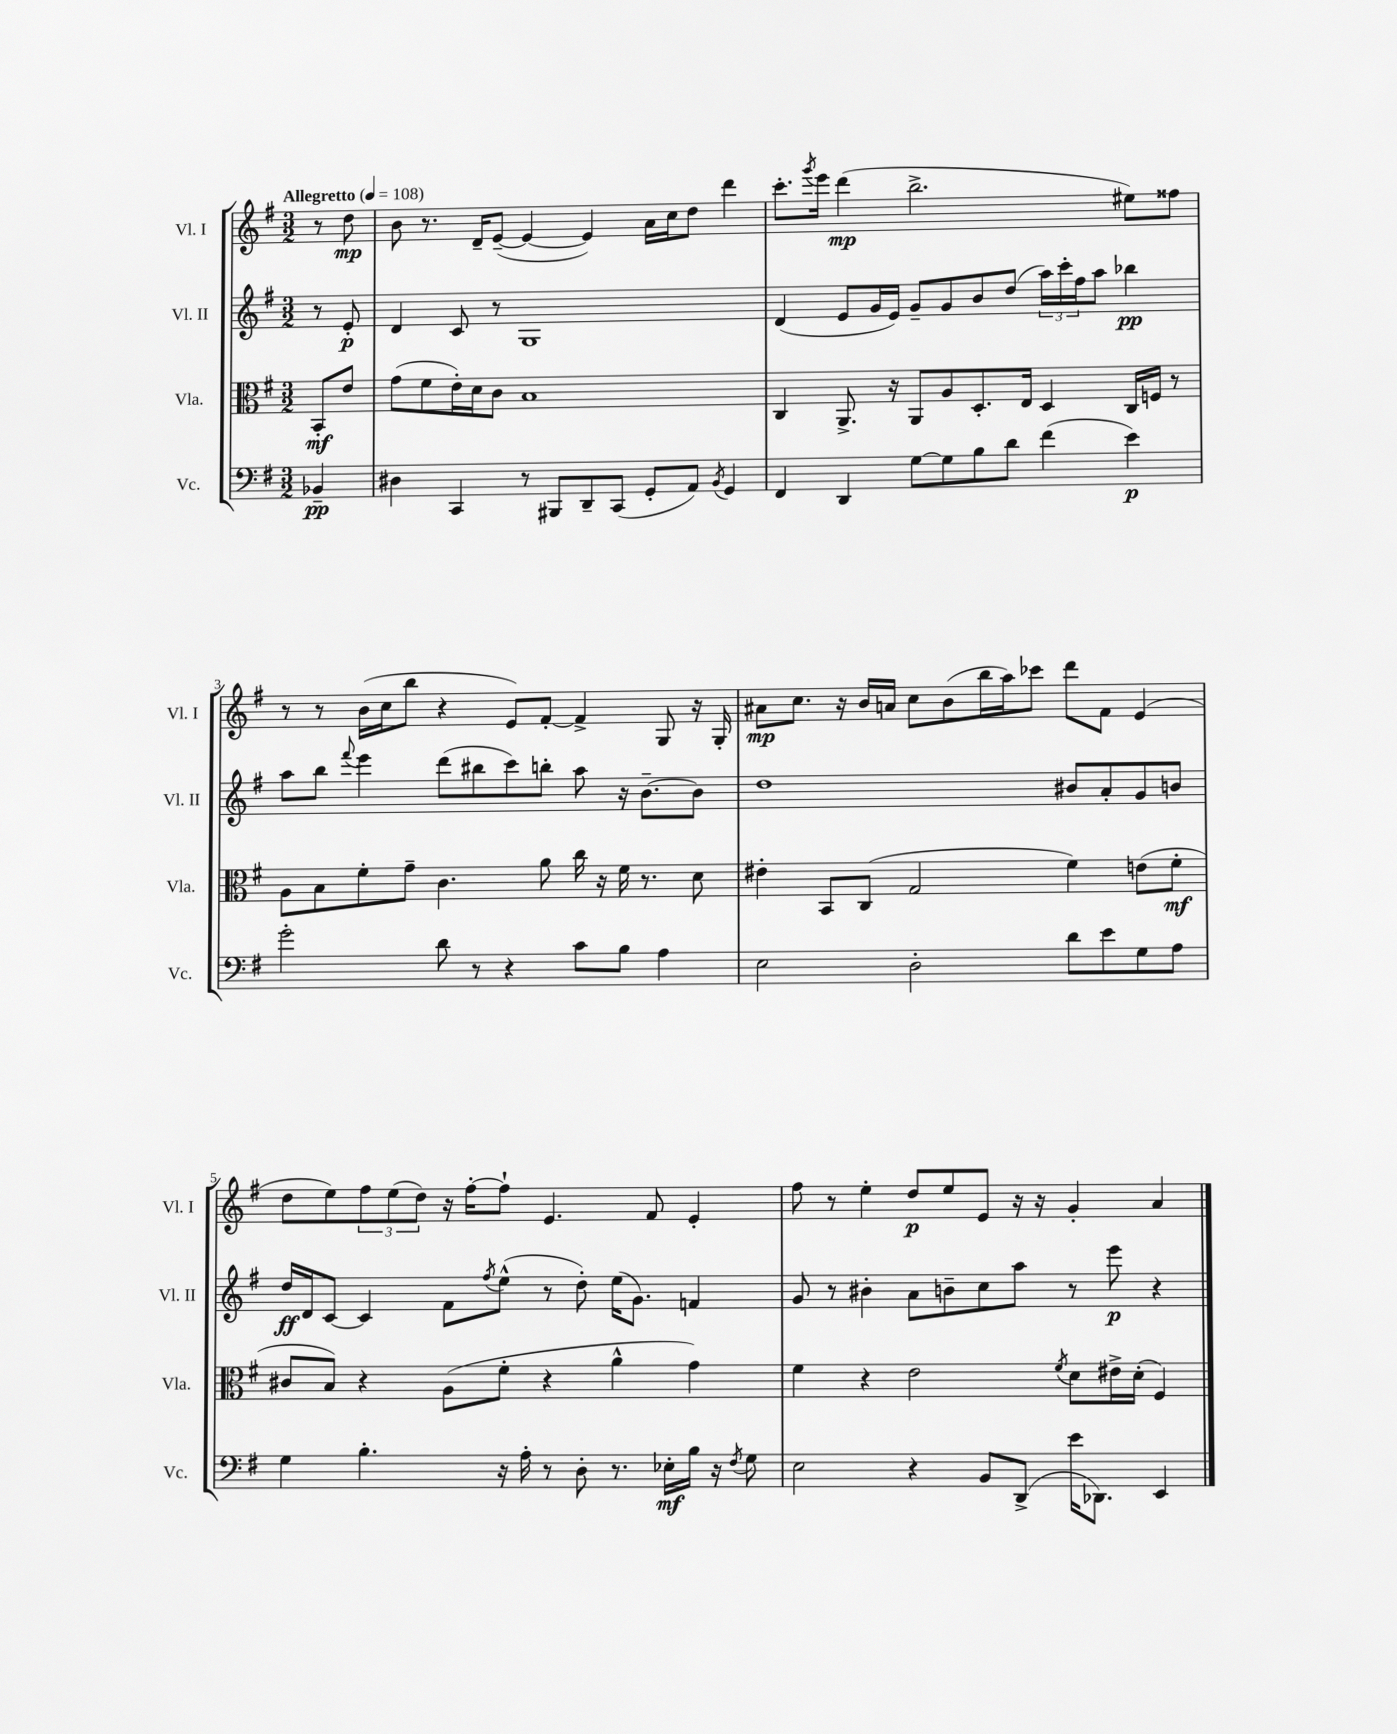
<<
\new StaffGroup <<
\new Staff = "s0" \with { instrumentName = "Vl. I" shortInstrumentName = "Vl. I" } {
    \clef treble \key g \major \numericTimeSignature \time 3/2 \partial 4 \tempo "Allegretto" 4 = 108
    r8 d''8\mp |
    b'8 r8. d'16-- e'8~--( e'4~ e'4) a'16 c''16 d''8 d'''4 |
    c'''8.-. \acciaccatura { g'''8 } e'''16 d'''4\mp( b''2.-> eis''8) fisis''8 |
    r8 r8 b'16( c''16 b''8 r4 e'8) fis'8~-. fis'4-> g8 r16 g16-. |
    ais'8\mp c''8. r16 b'16 a'16 c''8 b'8( b''16 a''16) ces'''8 d'''8 fis'8 e'4( |
    d''8 e''8) \tuplet 3/2 { fis''8 e''8( d''8) } r16 fis''16~-. fis''8-! e'4. fis'8 e'4-. |
    fis''8 r8 e''4-. d''8\p e''8 e'8 r16 r16 g'4-. a'4 \bar "|." |
}
\new Staff = "s1" \with { instrumentName = "Vl. II" shortInstrumentName = "Vl. II" } {
    \clef treble \key g \major \numericTimeSignature \time 3/2 \partial 4
    r8 e'8-.\p |
    d'4 c'8 r8 g1 |
    d'4( e'8 g'16 e'16) g'8-- g'8 b'8 d''8( \tuplet 3/2 { a''16) c'''16-. fis''16 } a''8 bes''4\pp |
    a''8 b''8 \appoggiatura { fis'''8 } e'''4 d'''8( bis''8 c'''8) b''8-. a''8 r16 b'8.~-- b'8 |
    d''1 bis'8 a'8-. g'8 b'8 |
    d''16\ff d'16 c'8~ c'4 fis'8 \acciaccatura { fis''8 } e''8-^( r8 d''8-.) e''16( g'8.) f'4 |
    g'8 r8 bis'4-. a'8 b'8-- c''8 a''8 r8 e'''8\p r4 \bar "|." |
}
\new Staff = "s2" \with { instrumentName = "Vla." shortInstrumentName = "Vla." } {
    \clef alto \key g \major \numericTimeSignature \time 3/2 \partial 4
    b,8-.\mf e'8 |
    g'8( fis'8 e'16-.) d'16 c'8 b1 |
    c4 a,8.-> r16 a,8 a8 d8.-. e16 d4 c16 f16 r8 |
    a8 b8 fis'8-. g'8-- c'4. a'8 c''16 r16 fis'16 r8. d'8 |
    eis'4-. b,8 c8( g2 fis'4) e'8( fis'8-.\mf |
    cis'8 b8) r4 a8( fis'8-. r4 a'4-^ g'4) |
    fis'4 r4 e'2 \acciaccatura { fis'8 } d'8 eis'16-> d'16-.( fis4) \bar "|." |
}
\new Staff = "s3" \with { instrumentName = "Vc." shortInstrumentName = "Vc." } {
    \clef bass \key g \major \numericTimeSignature \time 3/2 \partial 4
    bes,4--\pp |
    dis4 c,4 r8 bis,,8 d,8-- c,8( g,8-. a,8) \acciaccatura { b,8 } g,4 |
    fis,4 d,4 g8~ g8 b8 d'8 fis'4( e'4\p) |
    g'2-. d'8 r8 r4 c'8 b8 a4 |
    e2 d2-. d'8 e'8 g8 a8 |
    g4 b4.-. r16 a16-. r8 d8-. r8. ees16-.\mf b16 r16 \acciaccatura { fis8 } g8 |
    e2 r4 b,8 d,8->( e'16 des,8.) e,4 \bar "|." |
}
>>
>>
